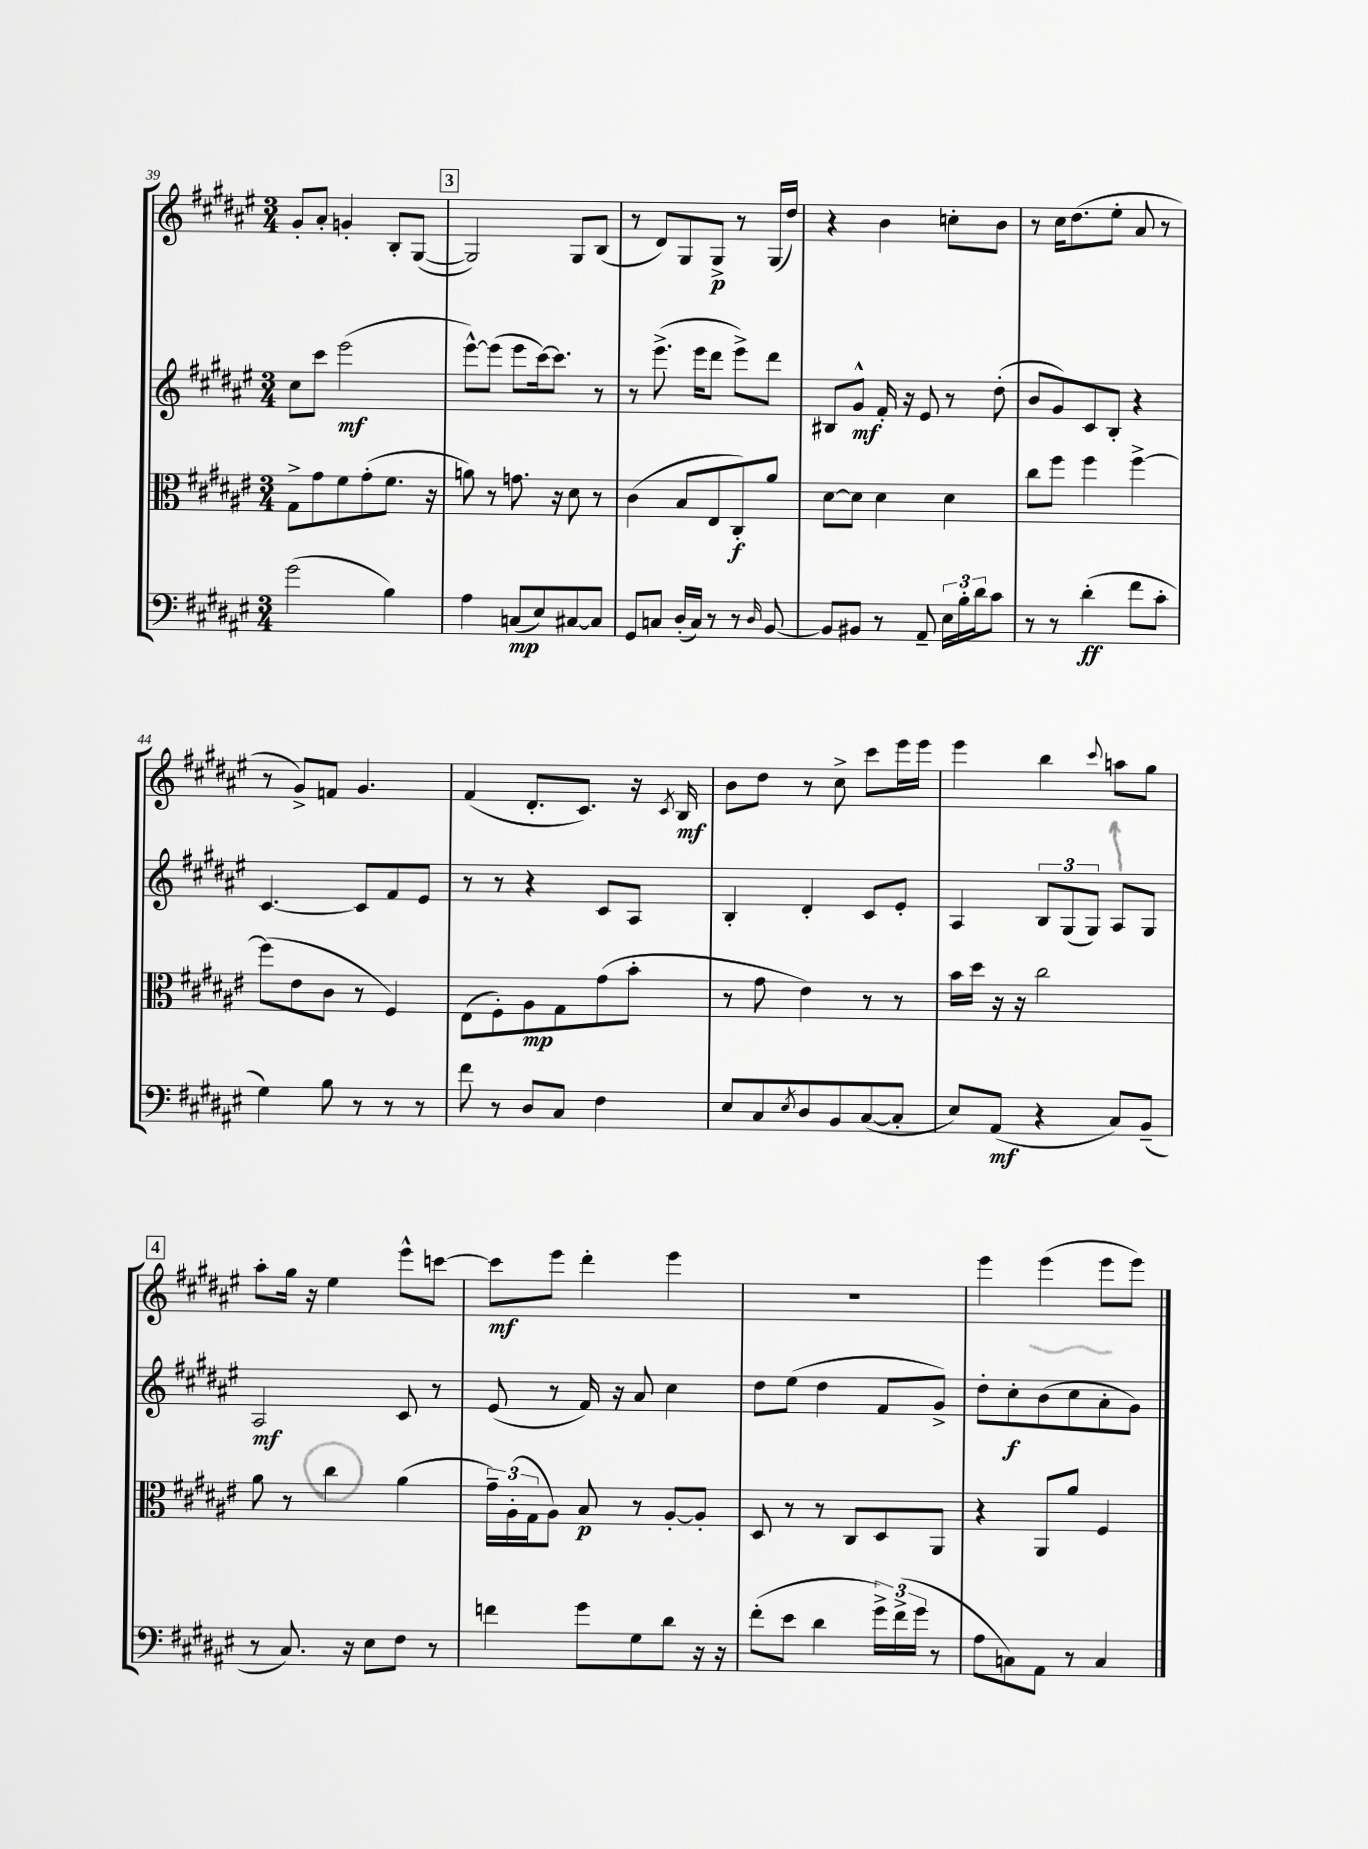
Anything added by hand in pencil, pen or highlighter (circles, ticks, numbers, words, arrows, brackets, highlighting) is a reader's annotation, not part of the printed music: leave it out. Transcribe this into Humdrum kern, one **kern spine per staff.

**kern	**dynam	**kern	**dynam	**kern	**dynam	**kern	**dynam
*part4	*part4	*part3	*part3	*part2	*part2	*part1	*part1
*staff4	*staff4	*staff3	*staff3	*staff2	*staff2	*staff1	*staff1
*clefF4	*	*clefC3	*	*clefG2	*	*clefG2	*
*k[f#c#g#d#a#e#]	*	*k[f#c#g#d#a#e#]	*	*k[f#c#g#d#a#e#]	*	*k[f#c#g#d#a#e#]	*
*M3/4	*	*M3/4	*	*M3/4	*	*M3/4	*
=39	=39	=39	=39	=39	=39	=39	=39
(2g#\	.	8G#^\L	.	8cc#\L	.	8g#'/L	.
.	.	8g#\	.	8ccc#\J	.	8a#'/J	.
.	.	8f#\	.	(2eee#\	mf	4gn'/	.
.	.	(8g#'\	.	.	.	.	.
4B\)	.	8.f#\J	.	.	.	8B'/L	.
.	.	.	.	.	.	([8G#/J	.
.	.	16r	.	.	.	.	.
!!LO:REH:place=s1:t=3
=40	=40	=40	=40	=40	=40	=40	=40
4A#\	.	8an\)	.	[8eee#^^\L)	.	2G#/])	.
.	.	8r	.	(8eee#\J]	.	.	.
(8Cn/L	mp	8.gn\	.	8eee#\L	.	.	.
8E#/)	.	.	.	[16ccc#\k)	.	.	.
.	.	16r	.	8.ccc#\J]	.	.	.
[8C#X/	.	8d#\	.	.	.	8G#/L	.
8C#/J]	.	8r	.	8r	.	(8B/J	.
=41	=41	=41	=41	=41	=41	=41	=41
8GG#/L	.	(4c#\	.	8r	.	8r	.
8Cn/J	.	.	.	(8.eee#^\	.	8d#/L)	.
(16D#'/LL	.	8B/L	.	.	.	8G#/	.
16C/JJ)	.	.	.	16eee#\KL	.	.	.
8r	.	8E#/	.	8ddd#\J	.	8G#^/J	p
8r	.	8C#'/)	f	8eee#^\L)	.	8r	.
16qqD#/	.	.	.	.	.	.	.
[8BB/	.	8a#/J	.	8ddd#\J	.	(16G#/LL	.
.	.	.	.	.	.	16dd#/JJ)	.
=42	=42	=42	=42	=42	=42	=42	=42
8BB/L]	.	[8d#\L	.	8B#X/L	.	4r	.
8BB#X/J	.	8d#\J]	.	8g#^^/J	mf	.	.
8r	.	4d#\	.	16f#'/	.	4b\	.
.	.	.	.	16r	.	.	.
8AA#~/	.	.	.	8e#/	.	.	.
24E#\LL	.	4d#\	.	8r	.	8ccn'\L	.
24B'\	.	.	.	.	.	.	.
24d#\J	.	.	.	.	.	.	.
8c#\J	.	.	.	(8dd#'\	.	8b\J	.
=43	=43	=43	=43	=43	=43	=43	=43
8r	.	8cc#\L	.	8b/L	.	8r	.
8r	.	8ff#\J	.	8g#/)	.	16cc#\KL	.
.	.	.	.	.	.	(8.dd#\	.
(4d#'\	ff	4ff#\	.	8c#/	.	.	.
.	.	.	.	8B'/J	.	8ee#'\J	.
8f#\L	.	[4ff#^\	.	4r	.	8a#/	.
8c#'\J	.	.	.	.	.	8r	.
!!LO:LB:g=z
=44	=44	=44	=44	=44	=44	=44	=44
4G#\)	.	(8ff#\L]	.	[4.c#/	.	8r	.
.	.	8e#\	.	.	.	8g#^/L)	.
8B\	.	8c#\J	.	.	.	8fn/J	.
8r	.	8r	.	8c#/L]	.	4.g#/	.
8r	.	4F#/)	.	8f#/	.	.	.
8r	.	.	.	8e#/J	.	.	.
=45	=45	=45	=45	=45	=45	=45	=45
8f#\	.	(8E#\L	.	8r	.	(4f#/	.
8r	.	8F#'\)	.	8r	.	.	.
8D#/L	.	8A#\	mp	4r	.	8.d#'/L	.
8C#/J	.	8G#\	.	.	.	.	.
.	.	.	.	.	.	8.c#/J)	.
4F#\	.	(8g#\	.	8c#/L	.	.	.
.	.	8b'\J	.	8A#/J	.	16r	.
.	.	.	.	.	.	8qc#/	.
.	.	.	.	.	.	16B/	mf
=46	=46	=46	=46	=46	=46	=46	=46
8E#/L	.	8r	.	4B'/	.	8b\L	.
8C#/	.	8g#\	.	.	.	8dd#\J	.
8qE#/	.	.	.	.	.	.	.
8D#/	.	4e#\)	.	4d#'/	.	8r	.
8BB/	.	.	.	.	.	8cc#^\	.
([8C#/	.	8r	.	8c#/L	.	8ccc#\L	.
8C#'/J]	.	8r	.	8e#'/J	.	16eee#\L	.
.	.	.	.	.	.	16eee#\JJ	.
=47	=47	=47	=47	=47	=47	=47	=47
8E#/L)	.	16b\LL	.	4A#/	.	4eee#\	.
.	.	16dd#\JJ	.	.	.	.	.
(8AA#/J	mf	16r	.	.	.	.	.
.	.	16r	.	.	.	.	.
4r	.	2cc#\	.	12B/L	.	4bb\	.
.	.	.	.	(12G#/	.	.	.
.	.	.	.	12G#/J)	.	.	.
.	.	.	.	.	.	8qqccc#/	.
8C#/L)	.	.	.	8A#/L	.	8aan\L	.
(8BB~/J	.	.	.	8G#/J	.	8gg#\J	.
!!LO:LB:g=z
!!LO:REH:place=s1:t=4
=48	=48	=48	=48	=48	=48	=48	=48
8r	.	8a#\	.	2A#/	mf	8aa#'\L	.
8.C#/)	.	8r	.	.	.	16gg#\Jk	.
.	.	.	.	.	.	16r	.
.	.	4cc#\	.	.	.	4ee#\	.
16r	.	.	.	.	.	.	.
8E#\L	.	.	.	.	.	.	.
8F#\J	.	(4a#\	.	8c#/	.	8eee#^^\L	.
8r	.	.	.	8r	.	[8cccn\J	.
=49	=49	=49	=49	=49	=49	=49	=49
4fn\	.	24g#~\LL)	.	(8e#/	.	8ccc\L]	mf
.	.	(24A#'\	.	.	.	.	.
.	.	24G#\J	.	.	.	.	.
.	.	8A#\J)	.	8r	.	8eee#\J	.
8g#\L	.	8B/	p	16f#/)	.	4ddd#'\	.
.	.	.	.	16r	.	.	.
8G#\	.	8r	.	8a#/	.	.	.
8d#\J	.	[8A#'/L	.	4cc#\	.	4eee#\	.
16r	.	8A#'/J]	.	.	.	.	.
16r	.	.	.	.	.	.	.
=50	=50	=50	=50	=50	=50	=50	=50
(8f#'\L	.	8D#/	.	8dd#\L	.	2.r	.
8e#\J	.	8r	.	(8ee#\J	.	.	.
4d#\	.	8r	.	4dd#\	.	.	.
.	.	8C#/L	.	.	.	.	.
24g#^\LL)	.	8D#/	.	8f#/L	.	.	.
(24f#^\	.	.	.	.	.	.	.
24g#\JJ	.	.	.	.	.	.	.
8r	.	8AA#/J	.	8g#^/J)	.	.	.
=51	=51	=51	=51	=51	=51	=51	=51
8A#\L	.	4r	.	8dd#'\L	.	4eee#\	.
8Cn\)	.	.	.	8cc#'\	f	.	.
8AA#\J	.	8AA#/L	.	(8b\	.	(4eee#\	.
8r	.	8a#/J	.	8cc#\	.	.	.
4C/	.	4F#/	.	8a#'\	.	8eee#\L	.
.	.	.	.	8g#\J)	.	8eee#\J)	.
==	==	==	==	==	==	==	==
*-	*-	*-	*-	*-	*-	*-	*-
